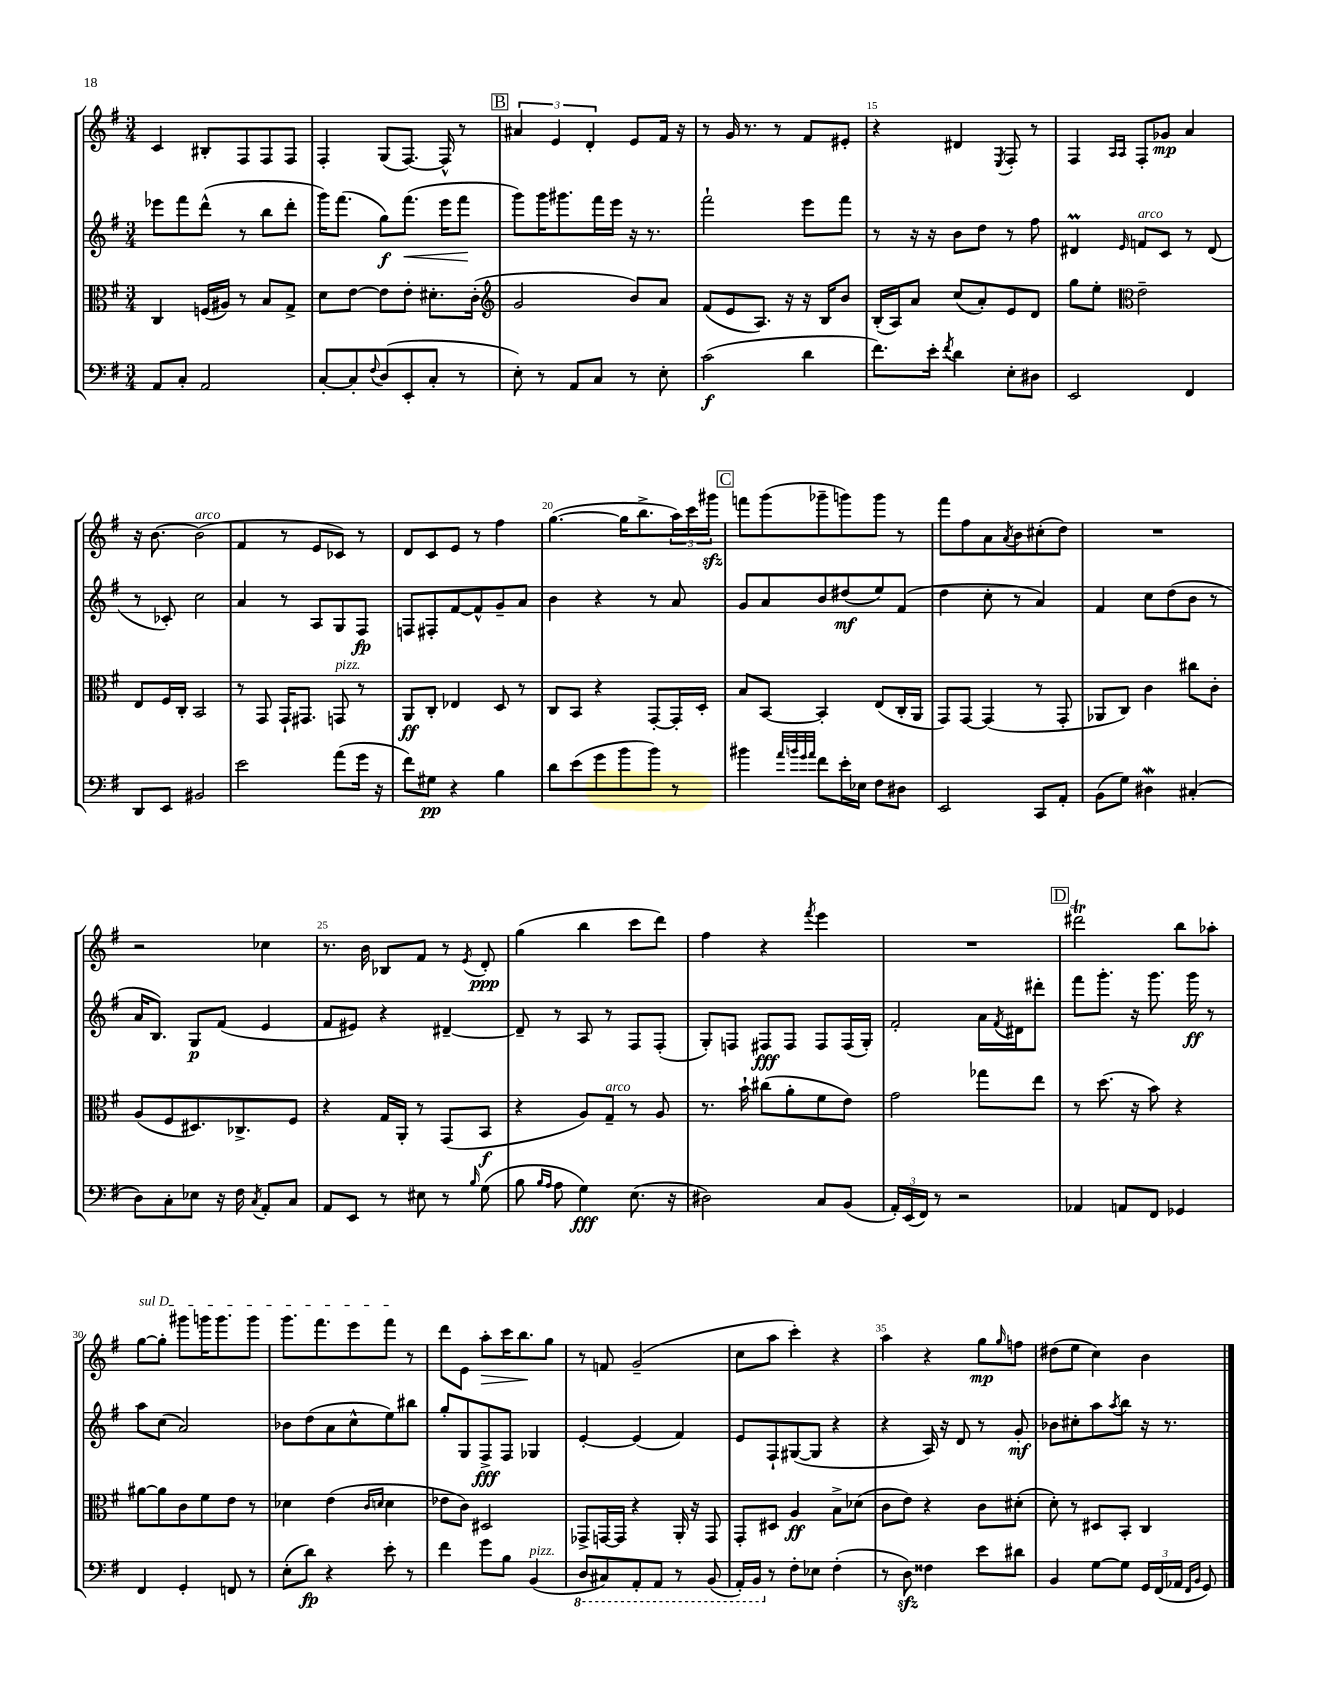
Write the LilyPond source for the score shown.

<<
\new StaffGroup <<
\new Staff = "s0" {
    \clef treble \key g \major \numericTimeSignature \time 3/4
    c'4 bis8-. fis8 fis8 fis8 |
    fis4-. g8( fis8.~) fis16-^ r8 |
    \mark \markup { \box "B" } \tuplet 3/2 { ais'4 e'4 d'4-. } e'8 fis'16 r16 |
    r8 g'16 r8. r8 fis'8 eis'8-. |
    r4 dis'4 \acciaccatura { e8 } fis8-. r8 |
    fis4 \grace { a16 a16 } fis8-. ges'8\mp a'4 |
    r16 b'8.~ b'2^\markup { \italic "arco" }( |
    fis'4 r8 e'8 ces'8) r8 |
    d'8 c'8 e'8 r8 fis''4 |
    g''4.~( g''16 b''8.-> \tuplet 3/2 { a''16) c'''16 gis'''16\sfz } |
    \mark \markup { \box "C" } f'''8 g'''8( ges'''8-- g'''8) g'''8 r8 |
    fis'''8 fis''8 a'8 \acciaccatura { a'8 } b'8 cis''8-.( d''8) |
    R2. |
    r2 ces''4 |
    r8. b'16 bes8 fis'8 r8 \acciaccatura { e'8 } d'8-.\ppp |
    g''4( b''4 c'''8 d'''8) |
    fis''4 r4 \acciaccatura { fis'''8 } e'''4 |
    R2. |
    \mark \markup { \box "D" } dis'''2\trill b''8 aes''8-. |
    \once \override TextSpanner.bound-details.left.text = \markup { \italic "sul D" } g''8~\startTextSpan g''8-. gis'''8 g'''16 g'''8. g'''8 |
    g'''8. fis'''8. e'''8 fis'''8\stopTextSpan r8 |
    d'''8 e'8 a''8-.\> c'''16 b''8.\! g''8 |
    r8 f'8 g'2--( |
    c''8 a''8 c'''4-.) r4 |
    a''4 r4 g''8\mp \grace { g''16 } f''8 |
    dis''8( e''8 c''4) b'4 \bar "|." |
}
\new Staff = "s1" {
    \clef treble \key g \major \numericTimeSignature \time 3/4
    ees'''8 fis'''8 d'''8-^( r8 b''8 d'''8-. |
    g'''16) fis'''8.( g''8\f) fis'''8.\<( e'''16 fis'''8\! |
    \mark \markup { \box "B" } g'''8) g'''16 gis'''8. fis'''16 e'''16 r16 r8. |
    fis'''2-! e'''8 fis'''8 |
    r8 r16 r16 b'8 d''8 r8 fis''8 |
    dis'4\prall \grace { e'16 } f'8^\markup { \italic "arco" } c'8 r8 dis'8( |
    r8 ces'8-.) c''2 |
    a'4 r8 a8 g8 fis8\fp |
    f8 fis8-. fis'8~ fis'8-^ g'8-- a'8 |
    b'4 r4 r8 a'8 |
    \mark \markup { \box "C" } g'8 a'8 b'8 dis''8\mf( e''8) fis'8( |
    d''4 c''8-. r8 a'4) |
    fis'4 c''8 d''8( b'8 r8 |
    a'16 b8.) g8\p fis'8( e'4 |
    fis'8 eis'8) r4 dis'4~-- |
    dis'8-- r8 a8 r8 fis8 fis8-.( |
    g8-.) f8 fis8\fff fis8 fis8 fis16( g16-.) |
    fis'2-. a'16 \acciaccatura { fis'8 } dis'16 dis'''8-. |
    \mark \markup { \box "D" } fis'''8 g'''8.-. r16 g'''8. g'''16\ff r8 |
    a''8 c''8( a'2) |
    bes'8 d''8( a'8 c''8-^ e''8) bis''8 |
    g''8-. g8 fis8->\fff fis8 ges4 |
    e'4~-. e'4( fis'4) |
    e'8 fis8-! gis8~( gis8 r4 |
    r4 a16) r16 d'8 r8 g'8-.\mf |
    bes'8 cis''8-. a''8 \acciaccatura { a''8 } b''8 r16 r8. \bar "|." |
}
\new Staff = "s2" {
    \clef alto \key g \major \numericTimeSignature \time 3/4
    c4 f16( ais16) r8 b8 g8-> |
    d'8 e'8~ e'8 e'8-. dis'8.-. c'16-.( |
    \mark \markup { \box "B" } \clef treble g'2 b'8) a'8 |
    fis'8( e'8 a8.) r16 r16 b16 b'8 |
    b16-.( a16) a'8 c''8( a'8-.) e'8 d'8 |
    g''8 e''8-. \clef alto e'2-- |
    e8 fis16 c16-. b,2 |
    r8 g,8 g,16-! gis,8. g,8^\markup { \italic "pizz." } r8 |
    a,8\ff c8-. ees4 d8 r8 |
    c8 b,8 r4 g,8~-. g,16-. d16-. |
    \mark \markup { \box "C" } b8 b,8~ b,4-. e8( c16-. a,16 |
    g,8) g,8~ g,4( r8 g,8-. |
    aes,8 c8) c'4 cis''8 c'8-. |
    a8( fis8 dis8.) ces8.-> fis8 |
    r4 g16 a,16-. r8 g,8( b,8\f |
    r4 a8) g8--^\markup { \italic "arco" } r8 a8 |
    r8. b'16-! cis''8( a'8-. fis'8 e'8) |
    g'2 ges''8 e''8 |
    \mark \markup { \box "D" } r8 d''8.( r16 b'8) r4 |
    ais'8~ ais'8 c'8 fis'8 e'8 r8 |
    des'4 e'4( \grace { c'16 d'16 } d'4 |
    ees'8 c'8) dis2 |
    ges,8-> g,16~ g,16 r4 a,16-. r16 g,8 |
    g,8-. dis8 a4\ff b8-> des'8( |
    c'8 e'8) r4 c'8 dis'8-.( |
    d'8-.) r8 dis8 b,8-. c4 \bar "|." |
}
\new Staff = "s3" {
    \clef bass \key g \major \numericTimeSignature \time 3/4
    a,8 c8-. a,2 |
    c8~-. c8-. \appoggiatura { fis8 } d8( e,8-. c8-. r8 |
    \mark \markup { \box "B" } e8-.) r8 a,8 c8 r8 e8-. |
    c'2\f( d'4 |
    fis'8.) e'16-. \acciaccatura { fis'8 } d'4 e8-. dis8 |
    e,2 fis,4 |
    d,8 e,8 bis,2 |
    e'2 a'8( g'16 r16 |
    fis'8) gis8\pp r4 b4 |
    d'8 e'8( g'8 b'8 b'8) r8 |
    \mark \markup { \box "C" } bis'4 \grace { a'32 b'32 g'32 a'32 } fis'8 e'16-. ees16 fis8 dis8 |
    e,2 c,8 a,8-. |
    b,8( g8) dis4\mordent cis4-.( |
    d8) c8-. ees8 r16 fis16 \acciaccatura { c8 } a,8-. c8 |
    a,8 e,8 r8 eis8 r8 \grace { b16 } g8( |
    b8 \grace { b16 a16 } a8 g4\fff) e8.( r16 |
    dis2) c8 b,8( |
    \tuplet 3/2 { a,16-.) e,16( fis,16) } r8 r2 |
    \mark \markup { \box "D" } aes,4 a,8 fis,8 ges,4 |
    fis,4 g,4-. f,8 r8 |
    e8-.( d'8\fp) r4 e'8-. r8 |
    fis'4 g'8 b8 b,4^\markup { \italic "pizz." }( |
    \ottava #-1 d,8 cis,8) a,,8-. a,,8 r8 b,,8( |
    a,,16-.) b,,16 \ottava #0 r8 fis8-. ees8 fis4-.( |
    r8 d8\sfz) fisis4 e'8 dis'8 |
    b,4 g8~ g8 \tuplet 3/2 { g,16 fis,16( aes,16 } \grace { fis,16 b,16 } g,8) \bar "|." |
}
>>
>>
\layout { \context { \Score currentBarNumber = #11 \override BarNumber.break-visibility = ##(#f #t #t) barNumberVisibility = #(every-nth-bar-number-visible 5) } }
